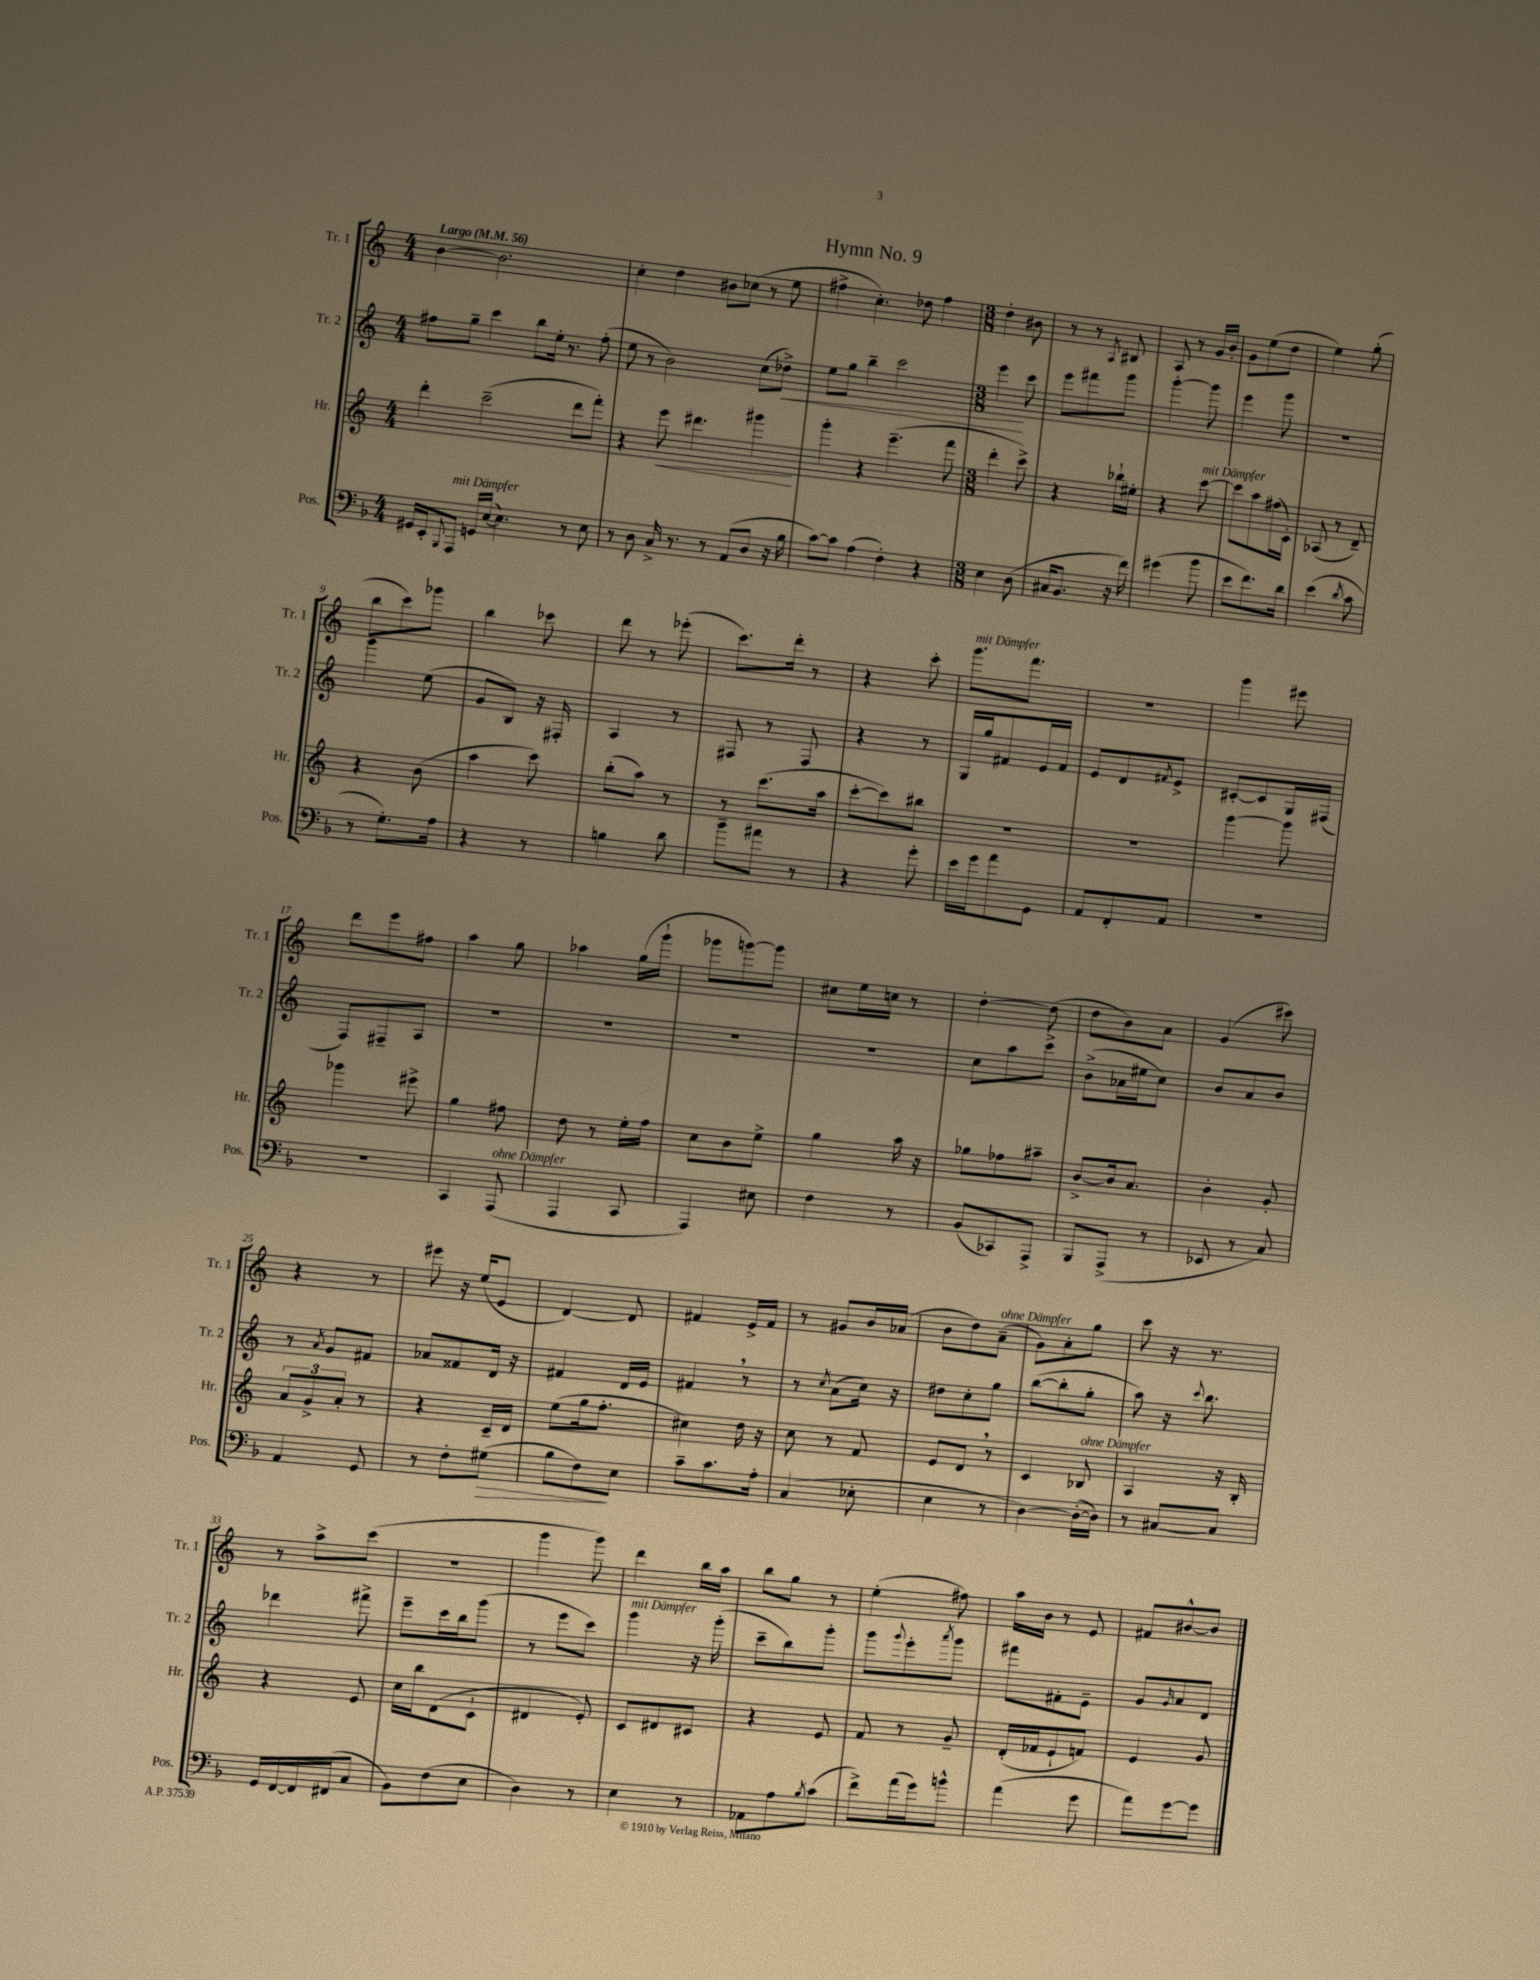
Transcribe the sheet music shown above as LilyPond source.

\header { title = "Hymn No. 9" }
<<
\new StaffGroup <<
\new Staff = "s0" \with { instrumentName = "Tr. 1" shortInstrumentName = "Tr. 1" } {
    \clef treble \key c \major \numericTimeSignature \time 4/4 \tempo "Largo" 4 = 56
    b'4~ b'2. |
    c''4-. d''4 bis'8 ces''8( r8 e''8 |
    fis''4-> c''4.-.) des''8 fis''4 |
    \numericTimeSignature \time 3/8 d''4-. bis'8 |
    r8 r8 \acciaccatura { a8 } bis8 |
    a8 r8 g'16 b'16-. |
    g'8 e''8( d''8 |
    e''4) g''8-.( |
    b''8 c'''8) ges'''8 |
    b''4 ces'''8 |
    d'''8 r8 ees'''8-.( |
    c'''8.) d'''16-. r8 |
    r4 c'''8-. |
    g'''8.^\markup { \italic "mit Dämpfer" } f'''8. |
    R4. |
    g'''4 eis'''8 |
    d'''8 e'''8 fis''8 |
    a''4 g''8 |
    aes''4 g''16( g'''16-! |
    ges'''8 g'''8~) g'''8 |
    cis''8 e''16 c''16 r8 |
    d''4~-. d''8( |
    d''8 b'8) a'8 |
    g'4( cis'''8) |
    r4 r8 |
    eis'''8 r16 e''16( e'8 |
    d'4~) d'8 |
    fis'4 e'16-> fis'16 |
    r8 gis'8 b'16 aes'16( |
    b'8 d''8) a'8--^\markup { \italic "ohne Dämpfer" }( |
    g'8) a'8-. g''8 |
    c'''8 r16 r8. |
    r8 a''8-> c'''8( |
    R4. |
    g'''4 g'''8) |
    d'''4 b''16 a''16 |
    b''8 g''8 r8 |
    e''4-.( fis''8) |
    a''16 b'16 r8 e'8 |
    fis'8 bis'8~-^ bis'8 \bar "|." |
}
\new Staff = "s1" \with { instrumentName = "Tr. 2" shortInstrumentName = "Tr. 2" } {
    \clef treble \key c \major \numericTimeSignature \time 4/4
    fis''8 g''8-- c'''4 b''8 e''16-. r8. fis''8-.( |
    e''8 r8 b'2) c''8( des''8->\<) |
    e''8 g''8 b''4-- c'''2 |
    \numericTimeSignature \time 3/8 e'''4\! c'''8 |
    e'''8 fis'''8 g'''8 |
    g'''4~-. g'''8 |
    e'''4 g'''8 |
    R4. |
    g'''4 e''8( |
    g'8 b8) r16 fis16-. |
    a4 r8 |
    fis8 r8 fis8 |
    r4 r8 |
    g16 g''16 fis'8 e'16 fis'16 |
    e'8 d'8 \acciaccatura { fis'8 } e'8-> |
    cis'8~-. cis'8 g16 fis16( |
    f8) fis8-- a8 |
    R4. |
    R4. |
    R4. |
    R4. |
    c''8 a''8 c'''8-> |
    b'8->( aes'16 eis''16 c''8) |
    b'8 a'8 b'8 |
    r8 \acciaccatura { a'8 } g'8 fis'8 |
    aes'8 fisis'8 d'16 r16 |
    fis'4 d'16 e'16 |
    fis'4 \breathe r8 |
    r8 \acciaccatura { c''8 } a'8( c''16) r16 |
    dis''8 c''8-. g''8 |
    b''8~( b''8-. g''8-. |
    a''8) r16 \appoggiatura { c'''8 } b''8. |
    des'''4 fis'''8-> |
    e'''8-- c'''16 b''16 g'''8( |
    r8 e'''8 c'''8) |
    g'''4^\markup { \italic "mit Dämpfer" } r16 g'''16-.( |
    c'''8-- b''8) g'''8-. |
    g'''8 \appoggiatura { g'''8 } e'''8-. \acciaccatura { a'''8 } g'''8 |
    fis'''8 fis'8-. e'8-- |
    g'8 \grace { g'16 } a'8 d'8 \bar "|." |
}
\new Staff = "s2" \with { instrumentName = "Hr." shortInstrumentName = "Hr." } {
    \clef treble \key c \major \numericTimeSignature \time 4/4
    d'''4-. c'''2--( d'''8 f'''8-.) |
    r4 e'''8\< dis'''4. gis'''4\! |
    g'''4-. r4 e'''4.--( f'''8 |
    \numericTimeSignature \time 3/8 d'''4-. c'''8->) |
    r4 bes''16-! eis''16-. |
    r4 c'''8~^\markup { \italic "mit Dämpfer" } |
    c'''8 a''8 fis''16( c'16-.) |
    aes8( r8 d'8--) |
    r4 b'8( |
    a''4 c'''8) |
    b''8-.( a''8) r8 |
    r8 c'''8.( a''16 |
    c'''8~-. c'''8) bis''8 |
    R4. |
    R4. |
    g'''4~ g'''8 |
    ges'''4 eis'''8-> |
    g''4 fis''8 |
    d''8 r8 e''16-. f''16 |
    c''8 b'8 e''8-> |
    g''4 a''16 r16 |
    ges''8 fes''8 ais''8-- |
    b'8~-> b'16 a'8. |
    b'4-. g'8-. |
    \tuplet 3/2 { a'8 g'8-> a'8-. } r8 |
    r4 c'16-- d'16 |
    e''8( g''16 f''8.-. |
    cis''4) d''16 r16 |
    c''8 r8 f'8 |
    e'8 d'8 \breathe r8 |
    c'4 bes8^\markup { \italic "ohne Dämpfer" } |
    a4 r16 b16-. |
    r4 e'8 |
    c''16 b''16 d'8( c'8-! |
    dis'4 e'8-.) |
    c'8 dis'8 cis'8 |
    r4 e'8 |
    f'8 r8 g'8-- |
    d'16-.( fes'16 e'8-! f'8) |
    e'4 g'8 \bar "|." |
}
\new Staff = "s3" \with { instrumentName = "Pos." shortInstrumentName = "Pos." } {
    \clef bass \key f \major \numericTimeSignature \time 4/4
    gis,16 e,16-. \appoggiatura { bes,,8 } a,,8^\markup { \italic "mit Dämpfer" } g,16 e16~( e4.) r8 e8 |
    r8 d8 c16-> r8. r8 a,8( d8 r16 bes16 |
    c'8~) c'8 a4( f4-.) r4 |
    \numericTimeSignature \time 3/8 e4 d8( |
    cis16 bes,8. r16 f'16) |
    gis'4( bes'8 |
    e'8 f'8.) d'16 |
    e'4( \acciaccatura { d'8 } c'8 |
    r8 g8.-.) a16 |
    r4 r8 |
    b4 d'8 |
    bes'8-- ais'8 r8 |
    r4 g'8-. |
    e'16 g'16 a'8 g,8 |
    a,8 f,8-. a,8 |
    R4. |
    R4. |
    c,4 a,,8^\markup { \italic "ohne Dämpfer" }( |
    a,,4 c,8 |
    a,,4) eis8 |
    f4 r8 |
    bes,8( ces,8) a,,8-> |
    bes,,8 a,,8->( r8 |
    ees,8 r8 c8) |
    a,4 g,8 |
    r8 f8-. gis8\>( |
    bes8 f8\!) e8 |
    c'8-- c'8. a16-. |
    c4( ees8-. |
    e4 r8 |
    d4~) d16~-.( d16) |
    r8 cis8~ cis8 |
    g,16 f,16~ f,16 fis,16( c8 |
    bes,8) f8( e8 |
    d4) r8 |
    e4 r8 |
    aes,8 a8 \acciaccatura { bes8 } c'8( |
    f'8->) a'16( g'16) b'8-^ |
    a'4( g'8 |
    a'8) g'8~ g'8 \bar "|." |
}
>>
>>
